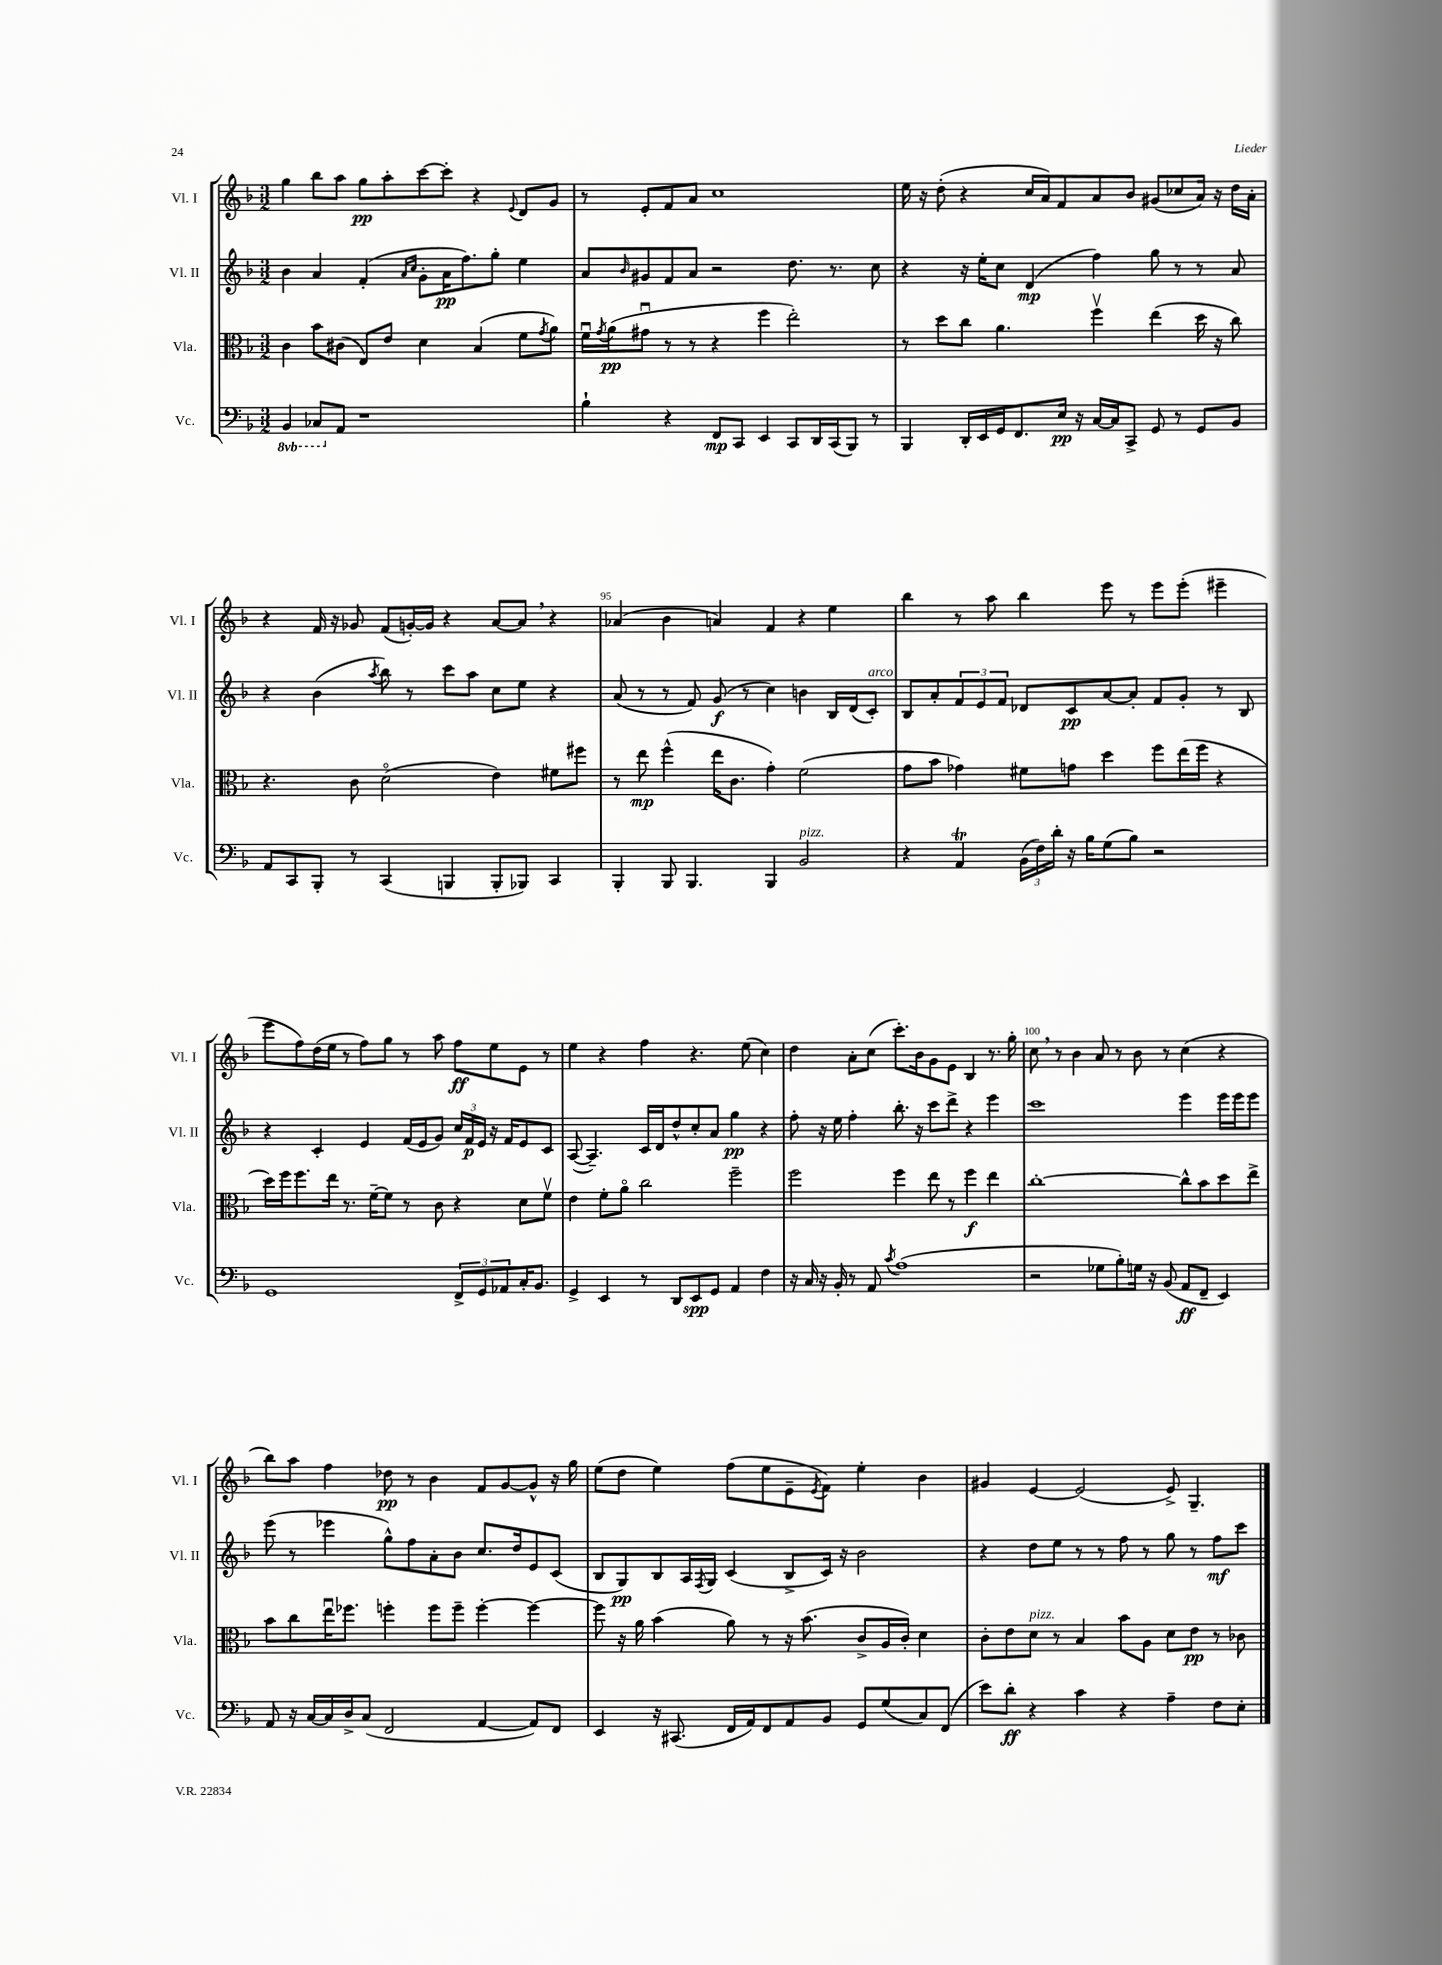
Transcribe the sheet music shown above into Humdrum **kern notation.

**kern	**dynam	**kern	**dynam	**kern	**dynam	**kern	**dynam
*part4	*part4	*part3	*part3	*part2	*part2	*part1	*part1
*staff4	*staff4	*staff3	*staff3	*staff2	*staff2	*staff1	*staff1
*I"Vc.	*	*I"Vla.	*	*I"Vl. II	*	*I"Vl. I	*
*I'Vc.	*	*I'Vla.	*	*I'Vl. II	*	*I'Vl. I	*
*clefF4	*	*clefC3	*	*clefG2	*	*clefG2	*
*k[b-]	*	*k[b-]	*	*k[b-]	*	*k[b-]	*
*M3/2	*	*M3/2	*	*M3/2	*	*M3/2	*
*8ba	*	*	*	*	*	*	*
=91	=91	=91	=91	=91	=91	=91	=91
4BBB-/	.	4c\	.	4b-\	.	4gg\	.
8CC-X/L	.	8b-\L	.	4a/	.	8bb-\L	.
*X8ba	*	*	*	*	*	*	*
8AA/J	.	(8c#X\J	.	.	.	8aa\J	.
1r	.	8E/L)	.	(4f'/	.	8gg\L	pp
.	.	8e/J	.	.	.	8aa'\	.
.	.	.	.	16qqa/LL	.	.	.
.	.	.	.	16qqcc/JJ	.	.	.
.	.	4d\	.	8g'\L	.	[8ccc\	.
.	.	.	.	16a\K	pp	8ccc'\J]	.
.	.	.	.	8.ff\)	.	.	.
.	.	(4B-/	.	.	.	4r	.
.	.	.	.	8gg'\J	.	.	.
.	.	.	.	.	.	8qqe/	.
.	.	8f\L	.	4ee\	.	8d/L	.
.	.	8qg/	.	.	.	.	.
.	.	8a\J)	.	.	.	8g/J	.
=92	=92	=92	=92	=92	=92	=92	=92
4B-`\	.	16fu\LL	.	8a/L	.	8r	.
.	.	8qg/	.	.	.	.	.
.	.	(16a\J	pp	.	.	.	.
.	.	.	.	16qqb-/	.	.	.
.	.	8g#Xu\J	.	8g#X/	.	8e'/L	.
4r	.	8r	.	8f/	.	8f/	.
.	.	8r	.	8a/J	.	8a/J	.
8FF/L	mp	4r	.	2r	.	1cc	.
8CC/J	.	.	.	.	.	.	.
4EE/	.	4ff\	.	.	.	.	.
8CC/L	.	2ee'\)	.	8.dd\	.	.	.
16DD/L	.	.	.	.	.	.	.
(16CC/J	.	.	.	8.r	.	.	.
8BBB-/J)	.	.	.	.	.	.	.
8r	.	.	.	8cc\	.	.	.
=93	=93	=93	=93	=93	=93	=93	=93
4BBB-/	.	8r	.	4r	.	16ee\	.
.	.	.	.	.	.	16r	.
.	.	8dd\L	.	.	.	(8dd'\	.
16DD'/LL	.	8cc\J	.	16r	.	4r	.
16EE/	.	.	.	16ee'\KL	.	.	.
16GG/J	.	4.a\	.	8cc\J	.	.	.
8.FF/	.	.	.	.	.	.	.
.	.	.	.	(4d/	mp	16cc/LL	.
.	.	.	.	.	.	16a/J)	.
16E/Jk	pp	.	.	.	.	8f/	.
16r	.	.	.	.	.	.	.
[16C/LL	.	4ffv\	.	4ff\)	.	8a/	.
16C/J]	.	.	.	.	.	.	.
8CC^/J	.	.	.	.	.	8b-/J	.
8GG/	.	(4ee\	.	8gg\	.	(8g#X/L	.
8r	.	.	.	8r	.	8cc-X/	.
8GG/L	.	16dd\	.	8r	.	16a/Jk)	.
.	.	16r	.	.	.	16r	.
8BB-/J	.	8cc\)	.	8a/	.	16dd\LL	.
.	.	.	.	.	.	16a'\JJ	.
!!LO:LB:g=z
=94	=94	=94	=94	=94	=94	=94	=94
8AA/L	.	4.r	.	4r	.	4r	.
8CC/	.	.	.	.	.	.	.
8BBB-'/J	.	.	.	(4b-\	.	16f/	.
.	.	.	.	.	.	16r	.
8r	.	8c\	.	.	.	8g-X/	.
.	.	.	.	8qaa/	.	.	.
(4CC/	.	(2d\	.	8bb-\)	.	(8f/L	.
.	.	.	.	8r	.	[16gn'/L)	.
.	.	.	.	.	.	16g/JJ]	.
4BBBn/	.	.	.	8ccc\L	.	4r	.
.	.	.	.	8aa\J	.	.	.
8BBB'/L	.	4e\)	.	8cc\L	.	[8a/L	.
8BBB-X/J)	.	.	.	8ee\J	.	8a,/J]	.
4CC/	.	8f#X\L	.	4r	.	4r	.
.	.	8ff#X\J	.	.	.	.	.
=95	=95	=95	=95	=95	=95	=95	=95
4BBB-'/	.	8r	.	(8a/	.	(4a-X/	.
.	.	8ee\	mp	8r	.	.	.
8BBB-/	.	(4ff^^\	.	8r	.	4b-\	.
4.BBB-/	.	.	.	8f/)	.	.	.
.	.	16ee\KL	.	(8g/	f	4an/)	.
.	.	8.c\J	.	.	.	.	.
.	.	.	.	8r	.	.	.
4BBB-/	.	4g'\)	.	4cc\)	.	4f/	.
!LO:TX:a:i:t=pizz.	!	!	!	!	!	!	!
2BB-/	.	(2f\	.	4bn\	.	4r	.
.	.	.	.	16B-/LL	.	4ee\	.
.	.	.	.	(16d/J	.	.	.
!	!	!	!	!LO:TX:a:i:t=arco	!	!	!
.	.	.	.	8c'/J)	.	.	.
=96	=96	=96	=96	=96	=96	=96	=96
4r	.	8g\L	.	8B-/L	.	4bb-\	.
.	.	8b-\J	.	8a'/	.	.	.
4AAt/	.	4g-X\)	.	12f/	.	8r	.
.	.	.	.	12e/	.	.	.
.	.	.	.	.	.	8aa\	.
.	.	.	.	12f/J	.	.	.
(24BB-\LL	.	8f#X\L	.	8d-X/L	.	4bb-\	.
24F\)	.	.	.	.	.	.	.
24d'\JJ	.	.	.	.	.	.	.
16r	.	8gn\J	.	8c/	pp	.	.
16B-\KL	.	.	.	.	.	.	.
(8G\	.	4dd\	.	[8a/	.	8eee\	.
8B-\J)	.	.	.	8a'/J]	.	8r	.
2r	.	8ff\L	.	8f/L	.	8eee\L	.
.	.	(16ee\L	.	8g'/J	.	(8eee'\J	.
.	.	16ff\JJ	.	.	.	.	.
.	.	4r	.	8r	.	4eee#X~\	.
.	.	.	.	8B-/	.	.	.
!!LO:LB:g=z
=97	=97	=97	=97	=97	=97	=97	=97
1GG	.	16dd\LL)	.	4r	.	8eee\L	.
.	.	16ff\J	.	.	.	.	.
.	.	8.ff\	.	.	.	8ff\)	.
.	.	.	.	4c'/	.	(16dd\L	.
.	.	16ee\Jk	.	.	.	16ee\JJ	.
.	.	8.r	.	.	.	8r	.
.	.	.	.	4e/	.	8ff\L)	.
.	.	[16f~\KL	.	.	.	.	.
.	.	8f\J]	.	.	.	8gg\J	.
.	.	8r	.	(16f/LL	.	8r	.
.	.	.	.	16e/J	.	.	.
.	.	8c\	.	8g/J)	.	8aa\	.
12FF^/L	.	4r	.	24cc/LL	.	8ff\L	ff
.	.	.	.	24f/	p	.	.
12GG/	.	.	.	24e/JJ	.	.	.
.	.	.	.	16r	.	8ee\	.
12AA-X/	.	.	.	.	.	.	.
.	.	.	.	16f/KL	.	.	.
16C'/K	.	8d\L	.	8e/	.	8e\J	.
8.BB-/J	.	.	.	.	.	.	.
.	.	8fv\J	.	8c/J	.	8r	.
=98	=98	=98	=98	=98	=98	=98	=98
4GG^/	.	4e\	.	([8A/	.	4ee\	.
.	.	.	.	4.A~/])	.	.	.
4EE/	.	8f'\L	.	.	.	4r	.
.	.	8a\J	.	.	.	.	.
8r	.	2cc\	.	16c/LL	.	4ff\	.
.	.	.	.	16d/J	.	.	.
8DD/L	.	.	.	8dd^^/	.	.	.
8EE/	spp	.	.	8cc'/	.	4.r	.
8GG/J	.	.	.	8a/J	.	.	.
4AA/	.	2ff~\	.	4gg\	pp	.	.
.	.	.	.	.	.	(8ee\	.
4F\	.	.	.	4r	.	4cc\)	.
=99	=99	=99	=99	=99	=99	=99	=99
16r	.	2ff\	.	8ff'\	.	4dd\	.
16C/	.	.	.	.	.	.	.
16r	.	.	.	16r	.	.	.
16BB-'/	.	.	.	16ee\	.	.	.
8r	.	.	.	4ff'\	.	8a'\L	.
8AA/	.	.	.	.	.	(8cc\J	.
8qc/	.	.	.	.	.	.	.
(1A	.	4ff\	.	8.bb-'\	.	8.ccc'\L)	.
.	.	.	.	16r	.	16b-\k	.
.	.	8ee\	.	8ccc\L	.	8g\	.
.	.	8r	.	8ddd^\J	.	8e\J	.
.	.	4ff\	f	4r	.	4B-/	.
.	.	4ee\	.	4eee\	.	8.r	.
.	.	.	.	.	.	16gg'\	.
=100	=100	=100	=100	=100	=100	=100	=100
2r	.	[1cc'	.	1ccc	.	8cc,\	.
.	.	.	.	.	.	8r	.
.	.	.	.	.	.	4b-\	.
8G-X\L	.	.	.	.	.	8a/	.
8B-'\)	.	.	.	.	.	8r	.
16Gn\Jk	.	.	.	.	.	8b-\	.
16r	.	.	.	.	.	.	.
(8BB-/	.	.	.	.	.	8r	.
8AA/L	ff	8cc^^\L]	.	4eee\	.	(4cc\	.
8FF~/J	.	8b-\	.	.	.	.	.
4EE/)	.	8dd\	.	16eee\LL	.	4r	.
.	.	.	.	16eee\J	.	.	.
.	.	8ee^\J	.	8eee\J	.	.	.
!!LO:LB:g=z
=101	=101	=101	=101	=101	=101	=101	=101
8AA/	.	8b-\L	.	(8eee\	.	8bb-\L)	.
16r	.	8cc\	.	8r	.	8aa\J	.
[16C/LL	.	.	.	.	.	.	.
16C/]	.	16eeu\K	.	4eee-X\	.	4ff\	.
16D^/J	.	8.ff-X\J	.	.	.	.	.
(8C/J	.	.	.	.	.	.	.
2FF/	.	4ffn'\	.	8gg^^\L)	.	8dd-X\	pp
.	.	.	.	8ff\	.	8r	.
.	.	8ff\L	.	8a'\	.	4b-\	.
.	.	8ff~\J	.	8b-\J	.	.	.
[4AA/	.	[4ff'\	.	8.cc/L	.	8f/L	.
.	.	.	.	.	.	[8g/	.
.	.	.	.	16dd/k	.	.	.
8AA/L])	.	4ff\_	.	8e/	.	8g^^/J]	.
8FF/J	.	.	.	(8c/J	.	16r	.
.	.	.	.	.	.	16gg\	.
=102	=102	=102	=102	=102	=102	=102	=102
4EE/	.	8ff\]	.	8B-/L	.	(8ee\L	.
.	.	16r	.	8G/)	pp	8dd\J	.
.	.	16a\	.	.	.	.	.
16r	.	(4b-\	.	8B-/	.	4ee\)	.
(8.CC#X/	.	.	.	.	.	.	.
.	.	.	.	16A/L	.	.	.
.	.	.	.	8qF/	.	.	.
.	.	.	.	16G/JJ	.	.	.
16FF/LL	.	8a\)	.	(4c/	.	(8ff\L	.
16AA/J)	.	.	.	.	.	.	.
8FF/	.	8r	.	.	.	8ee\	.
8AA/	.	16r	.	8B-^/L	.	8e~\	.
.	.	(8.b-\	.	.	.	.	.
.	.	.	.	.	.	8qe/	.
8BB-/J	.	.	.	16c/Jk)	.	8f\J)	.
.	.	.	.	16r	.	.	.
8GG/L	.	8c^/L	.	2b-\	.	4ee'\	.
(8G/	.	16A/L	.	.	.	.	.
.	.	16c'/JJ)	.	.	.	.	.
8C/)	.	4d\	.	.	.	4b-\	.
(8FF/J	.	.	.	.	.	.	.
=103	=103	=103	=103	=103	=103	=103	=103
8e\L)	.	8c'\L	.	4r	.	4g#X/	.
8d'\J	ff	8e\	.	.	.	.	.
!	!	!LO:TX:a:i:t=pizz.	!	!	!	!	!
4r	.	8d\J	.	8dd\L	.	[4e/	.
.	.	8r	.	8ee\J	.	.	.
4c\	.	4B-/	.	8r	.	(2e/]	.
.	.	.	.	8r	.	.	.
4r	.	8b-\L	.	8ff\	.	.	.
.	.	8A\J	.	8r	.	.	.
4A~\	.	8d\L	.	8gg\	.	8e^/)	.
.	.	8e\J	pp	8r	.	4.G~/	.
8F\L	.	8r	.	8ff\L	mf	.	.
8E'\J	.	8c-X\	.	8ccc\J	.	.	.
==	==	==	==	==	==	==	==
*-	*-	*-	*-	*-	*-	*-	*-
